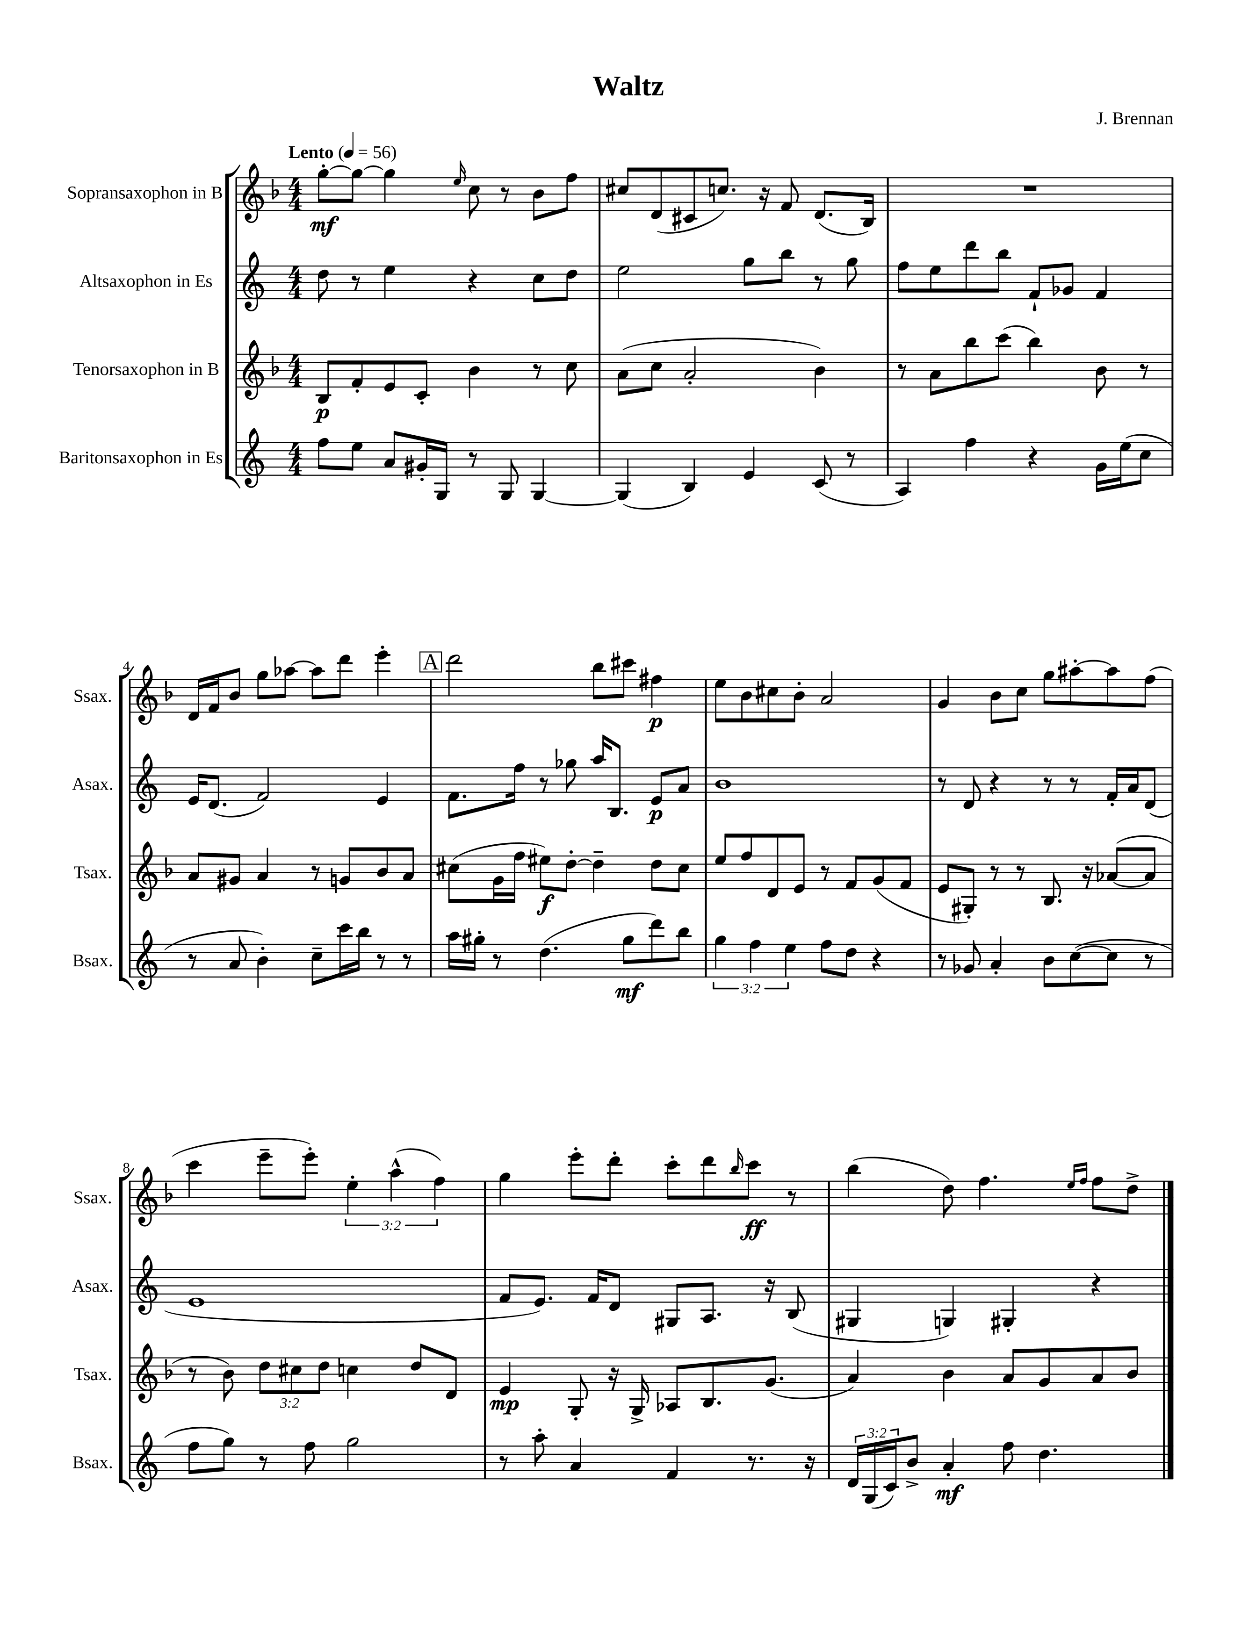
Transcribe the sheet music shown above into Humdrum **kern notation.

**kern	**kern	**kern	**kern
*staff4	*staff3	*staff2	*staff1
*clefG2	*clefG2	*clefG2	*clefG2
*k[]	*k[b-]	*k[]	*k[b-]
*M4/4	*M4/4	*M4/4	*M4/4
*MM56	*MM56	*MM56	*MM56
8ff\L	8B-/L	8dd\	[8gg'\L
8ee\J	8f'/	8r	8gg\_J
8a/L	8e/	4ee\	4gg\]
16g#'/L	8c'/J	.	.
16G/JJ	.	.	.
.	.	.	16qqee/
8r	4b-\	4r	8cc\
8G/	.	.	8r
[4G/	8r	8cc\L	8b-\L
.	8cc\	8dd\J	8ff\J
=	=	=	=
(4G/]	(8a\L	2ee\	8cc#/L
.	8cc\J	.	(8d/
4B/)	2a'/	.	8c#/
.	.	.	8.cc/J)
4e/	.	8gg\L	.
.	.	.	16r
.	.	8bb\J	8f/
(8c/	4b-\)	8r	(8.d/L
8r	.	8gg\	.
.	.	.	16B-/Jk)
=	=	=	=
4A/)	8r	8ff\L	1r
.	8a\L	8ee\	.
4ff\	8bb-\	8ddd\	.
.	(8ccc\J	8bb\J	.
4r	4bb-\)	8f`/L	.
.	.	8g-/J	.
16g\LL	8b-\	4f/	.
(16ee\J	.	.	.
8cc\J	8r	.	.
=	=	=	=
8r	8a/L	16e/LK	16d/LL
.	.	(8.d/J	16f/J
8a/	8g#/J	.	8b-/J
4b'\)	4a/	2f/)	8gg\L
.	.	.	[8aa-\J
8cc~\L	8r	.	8aa-\]L
16ccc\L	8g/L	.	8ddd\J
16bb\JJ	.	.	.
8r	8b-/	4e/	4eee'\
8r	8a/J	.	.
=	=	=	=
16aa\LL	(8cc#\L	8.f\L	2ddd\
16gg#'\JJ	.	.	.
8r	16g\L	.	.
.	16ff\JJ	16ff\Jk	.
(4.dd\	8ee#\L)	8r	.
.	[8dd'\J	8gg-\	.
.	4dd~\]	16aa/LK	8bb-\L
.	.	8.B/J	.
8gg#\L	.	.	8ccc#\J
8ddd\)	8dd\L	8e/L	4ff#\
8bb\J	8cc#\J	8a/J	.
=	=	=	=
6gg\	8ee/L	1b	8ee\L
.	8ff/	.	8b-\
6ff\	.	.	.
.	8d/	.	8cc#\
6ee\	.	.	.
.	8e/J	.	8b-'\J
8ff\L	8r	.	2a/
8dd\J	8f/L	.	.
4r	(8g/	.	.
.	8f/J	.	.
=	=	=	=
8r	8e/L	8r	4g/
8g-/	8G#'/J)	8d/	.
4a'/	8r	4r	8b-\L
.	8r	.	8cc\J
8b\L	8.B-/	8r	8gg\L
([8cc\	.	8r	[8aa#'\
.	16r	.	.
8cc\]J	([8a-/L	16f'/LL	8aa#\]
.	.	16a/J	.
8r	8a-/]J	(8d/J	(8ff\J
=	=	=	=
8ff\L	8r	1e	4ccc\
8gg\J)	8b-\)	.	.
8r	12dd\L	.	8eee~\L
.	12cc#\	.	.
8ff\	.	.	8eee'\J)
.	12dd\J	.	.
2gg\	4cc\	.	6ee'\
.	.	.	(6aa^^\
.	8dd/L	.	.
.	.	.	6ff\)
.	8d/J	.	.
=	=	=	=
8r	4e/	8f/L	4gg\
8aa'\	.	8.e/J)	.
4a/	8G'/	.	8eee'\L
.	.	16f/LK	.
.	16r	8d/J	8ddd'\J
.	16G^/	.	.
4f/	8A-/L	8G#/L	8ccc'\L
.	8.B-/	8.A/J	8ddd\
.	.	.	16qqbb-/
8.r	.	.	8ccc\J
.	(8.g/J	16r	.
.	.	(8B/	8r
16r	.	.	.
=	=	=	=
24d/LL	4a/)	4G#/	(4bb-\
(24G/	.	.	.
24c/J)	.	.	.
8b^/J	.	.	.
4a'/	4b-\	4G/)	8dd\)
.	.	.	4.ff\
8ff\	8a/L	4G#'/	.
4.dd\	8g/	.	.
.	.	.	16qqee/LL
.	.	.	16qqff/JJ
.	8a/	4r	8ff\L
.	8b-/J	.	8dd^\J
==	==	==	==
*-	*-	*-	*-
